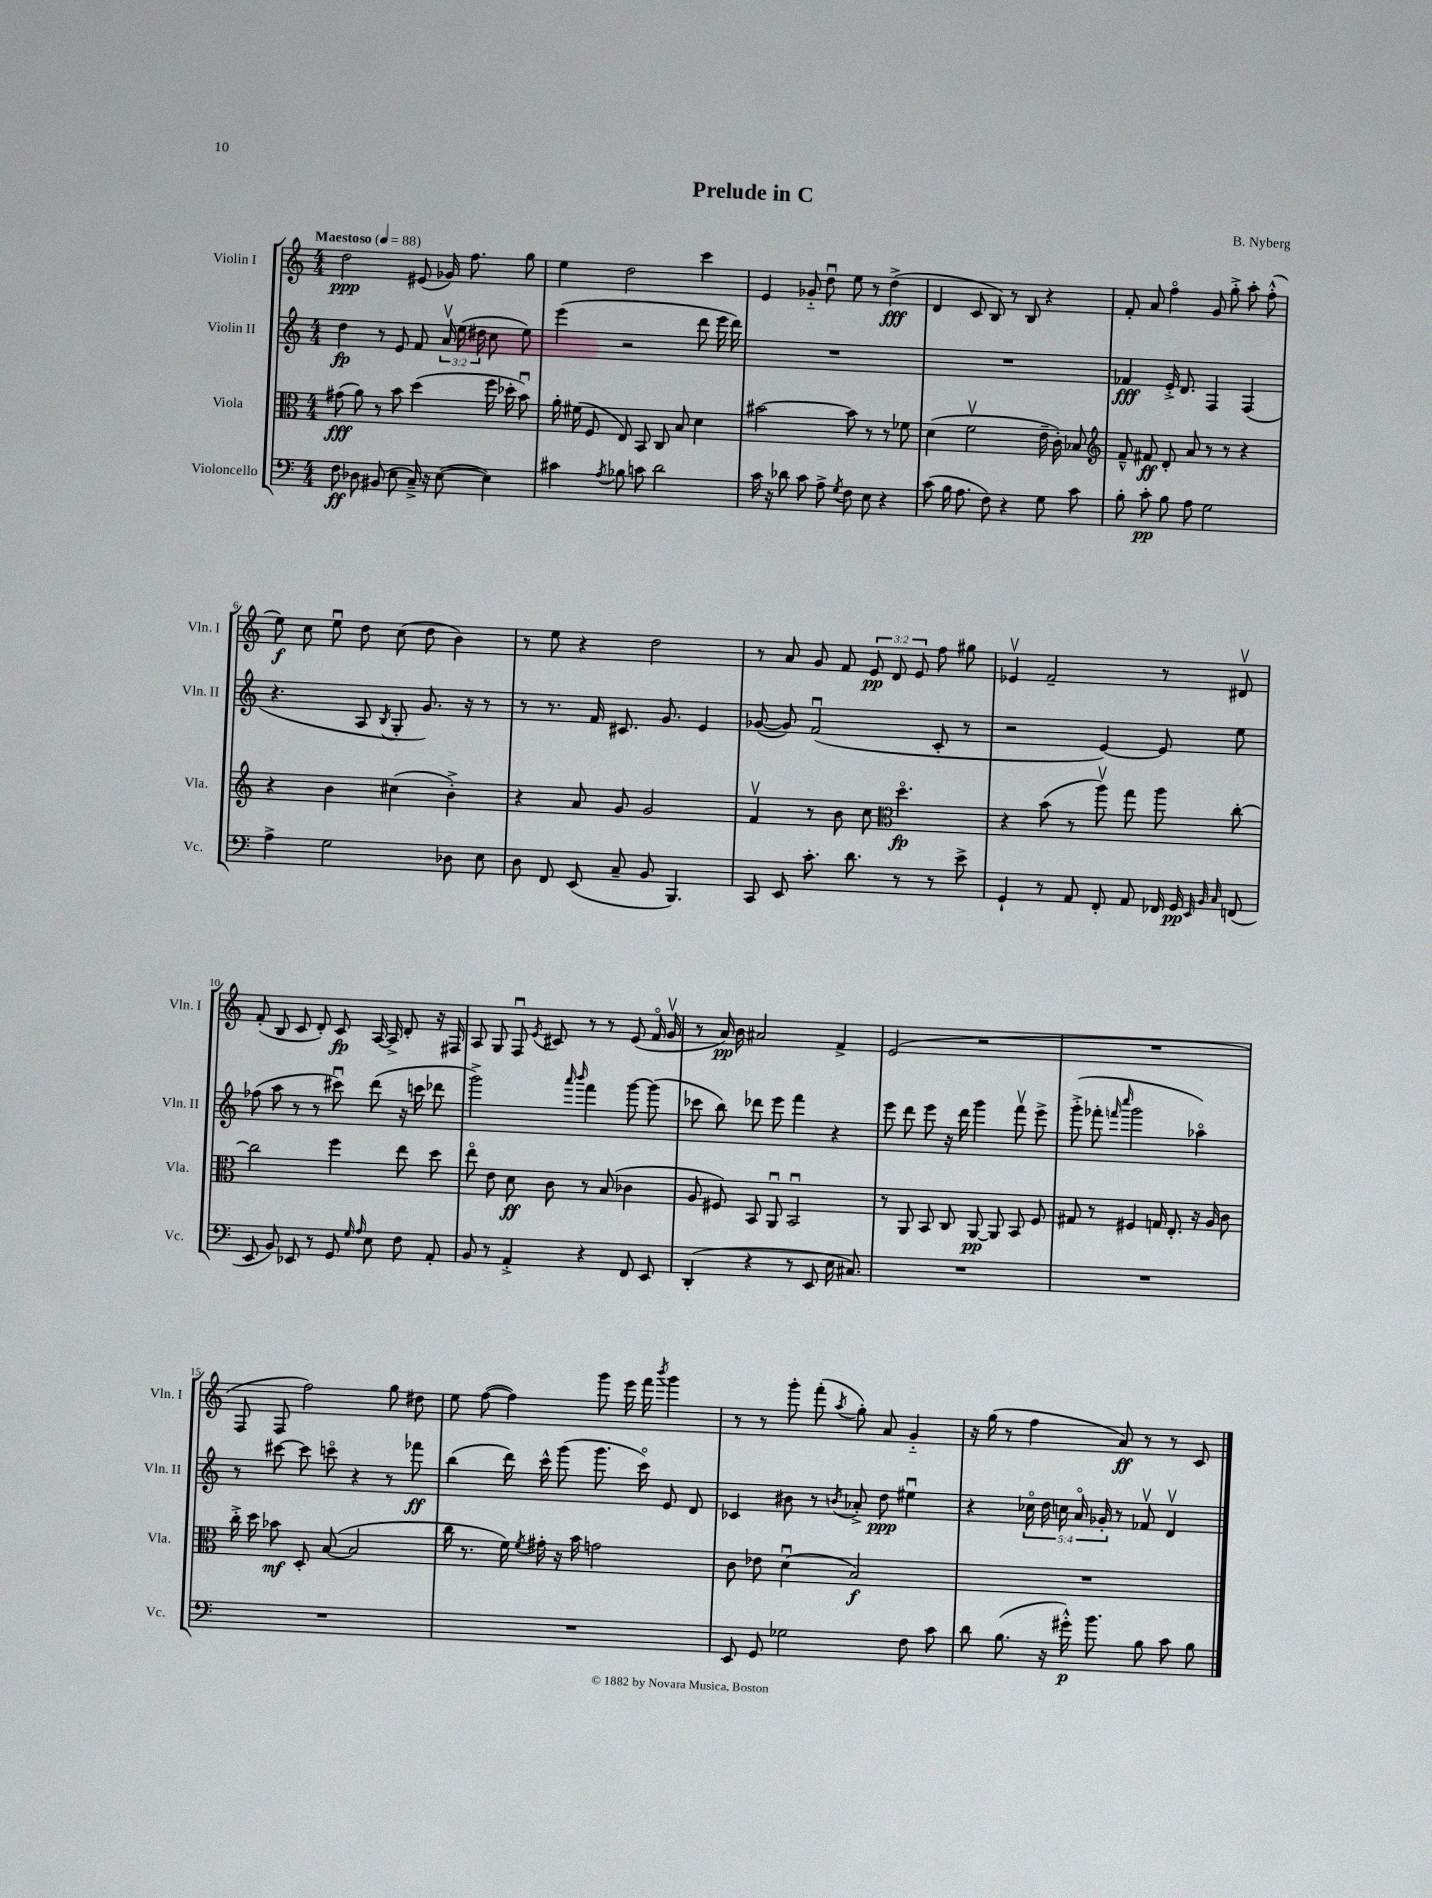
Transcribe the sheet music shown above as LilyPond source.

\header { title = "Prelude in C" composer = "B. Nyberg" }
<<
\new StaffGroup <<
\new Staff = "s0" \with { instrumentName = "Violin I" shortInstrumentName = "Vln. I" } {
    \clef treble \key c \major \numericTimeSignature \time 4/4 \override Staff.TupletNumber.text = #tuplet-number::calc-fraction-text \tempo "Maestoso" 4 = 88
    \autoBeamOff d''2\ppp eis'8( ges'16) f''8. g''8 |
    e''4 d''2 c'''4 |
    e'4 ges'8-_ d''8\downbow e''8 r8 d''4->\fff( |
    d'4 c'8 b8) r8 b8 r4 |
    f'8-. a'8 f''4\flageolet g'8 g''8-.-> a''8-. f''8-.-^( |
    e''8\f) c''8 e''8\downbow d''8 c''8( d''8 b'4) |
    r8 e''8 r4 d''2 |
    r8 a'8 g'8 f'8 \tuplet 3/2 { e'8\pp d'8 e'8 } f''8 gis''8 |
    ees'4\upbow f'2-- r8 dis'8\upbow |
    f'8-.( b8 c'8 d'8-.) c'8\fp a16~ a16-> d'8-. r16 fis16 |
    a8 g8 f8\downbow \acciaccatura { e'8 } cis'8 r8 r8 e'8( f'16\flageolet g'16\upbow |
    r8 a'16\pp) b'16 ais'2 f'4-> |
    e'2( r2 |
    R1 |
    f8 f8 f''2) g''8 dis''8 |
    e''8 f''8~( f''4) g'''8 e'''16 f'''16 \acciaccatura { b'''8 } g'''4 |
    r8 r8 g'''8-. f'''8-.( \acciaccatura { a''8 } g''8-.) a'8 g'4-_ |
    r16 g''16( r8 f''4 a'8\ff) r8 r8 c'8 \bar "|." |
}
\new Staff = "s1" \with { instrumentName = "Violin II" shortInstrumentName = "Vln. II" } {
    \clef treble \key c \major \numericTimeSignature \time 4/4 \override Staff.TupletNumber.text = #tuplet-number::calc-fraction-text
    \autoBeamOff d''4\fp r8 e'8 f'8 \tuplet 3/2 { a'16\upbow e''16( dis''16 } c''8 e''8) |
    e'''4( r2 d'''8 e'''16 d'''16) |
    R1 |
    R1 |
    fes'4\fff e'16-.-> d'8. f4 f4( |
    r4. a8 \acciaccatura { b8 } g8-. g'8.) r16 r8 |
    r8 r8. f'16 cis'8. g'8. e'4 |
    ges'8~( ges'8) f'2\downbow( c'8-. r8 |
    r2 e'4~) e'8 e''8 |
    fes''8( a''8 r8 r8 cis'''8\downbow) d'''8( r16 c'''16 des'''8 |
    g'''2->) \grace { a'''16 b'''16 } f'''4 g'''8~ g'''8( |
    ces'''8 b''8) des'''8 e'''8 f'''4 r4 |
    e'''8 d'''8 e'''8 r16 d'''16 g'''4 f'''8\upbow e'''8-> |
    g'''8-.->( fes'''8-. \grace { f'''16 c''''16 } g'''2 aes''4\flageolet) |
    r8 cis'''8~ cis'''8 c'''8\flageolet r4 r8 fes'''8\ff |
    b''4( d'''16) c'''16-^ g'''8( g'''8. c'''16\flageolet) e'8 d'8 |
    ces'4 bis'8 r8 \acciaccatura { b'8 } aes'8-.-> d''8\ppp eis''4\downbow |
    r4 \tuplet 5/4 { ces''16\flageolet d''16 c''16 a'16\flageolet ges'16-. } r8 fes'8\upbow d'4\upbow \bar "|." |
}
\new Staff = "s2" \with { instrumentName = "Viola" shortInstrumentName = "Vla." } {
    \clef alto \key c \major \numericTimeSignature \time 4/4
    \autoBeamOff gis'8\fff( a'8) r8 b'8 d''4( f''16 des''16-. b'8\downbow) |
    a'16-. fis'16( f8 e8) b,8 c8 b8 d'4 |
    bis'2~ bis'8 r8 r8 fes'8 |
    d'4( f'2\upbow e'16-- c'16-.) bes8 |
    \clef treble f'8---^ fis'8\ff d'8-. a'8 r8 r8 r4 |
    r4 b'4 cis''4( b'4-.->) |
    r4 a'8 g'8 g'2 |
    f'4\upbow r8 b'8 c''8 \clef alto d''4.\flageolet\fp |
    r4 b'8( r8 a''8\upbow) g''8 a''8 c''8~-. |
    c''2 f''4 e''8 d''8 |
    e''8\flageolet e'8 d'8\ff c'8 r8 b8( ces'4 |
    a8 fis8) b,8 a,8\downbow b,2\downbow |
    r8 a,8 b,8 c8 a,8~\pp a,8 b,8 f8 |
    gis8 r8 fis4 g16 e8.-. r16 a16 c'8 |
    c''16-.-> d''16 bes'8\mf d8-. b8~( b2 |
    c''16 r8. f'16) \acciaccatura { f'8 } gis'16-. r16 b'16 g'2 |
    c'8 ees'8 d'4\downbow( b2\f) |
    R1 \bar "|." |
}
\new Staff = "s3" \with { instrumentName = "Violoncello" shortInstrumentName = "Vc." } {
    \clef bass \key c \major \numericTimeSignature \time 4/4
    \autoBeamOff f8\ff des8 bis,8( e8 c16--->) r16 e8~( e4) |
    cis'4 \acciaccatura { a8 } bes8 c'8 d'2 |
    c'16 r16 des'8 c'8 a8-> \acciaccatura { g8 } f8 e8 r4 |
    c'8( b16 a8. f8) r4 g8 c'8 |
    b8-. c'8-.\pp b8 a8 g2 |
    a4-> g2 des8 e8 |
    d8 f,8 e,8( c8-- b,8 b,,4.) |
    c,8 e,8 c'8.-. d'8. r8 r8 e'8-> |
    g,4-! r8 a,8 f,8-. a,8 fes,16 g,16\pp \grace { e,32 b,32 c32 } f,8( |
    e,8 b,8) ees,8 r8 g,8 \grace { g16 a16 } e8 f8 a,8-. |
    b,8 r8 a,4-.-> r4 f,8 e,8 |
    d,4-.( r4 r8 e,8 e16 cis8.) |
    R1 |
    R1 |
    R1 |
    R1 |
    e,8 g,8 ges2 f8 c'8 |
    d'8 b8.( r16 gis'16-.-^\p) b'8. b8 c'8 b8 \bar "|." |
}
>>
>>
